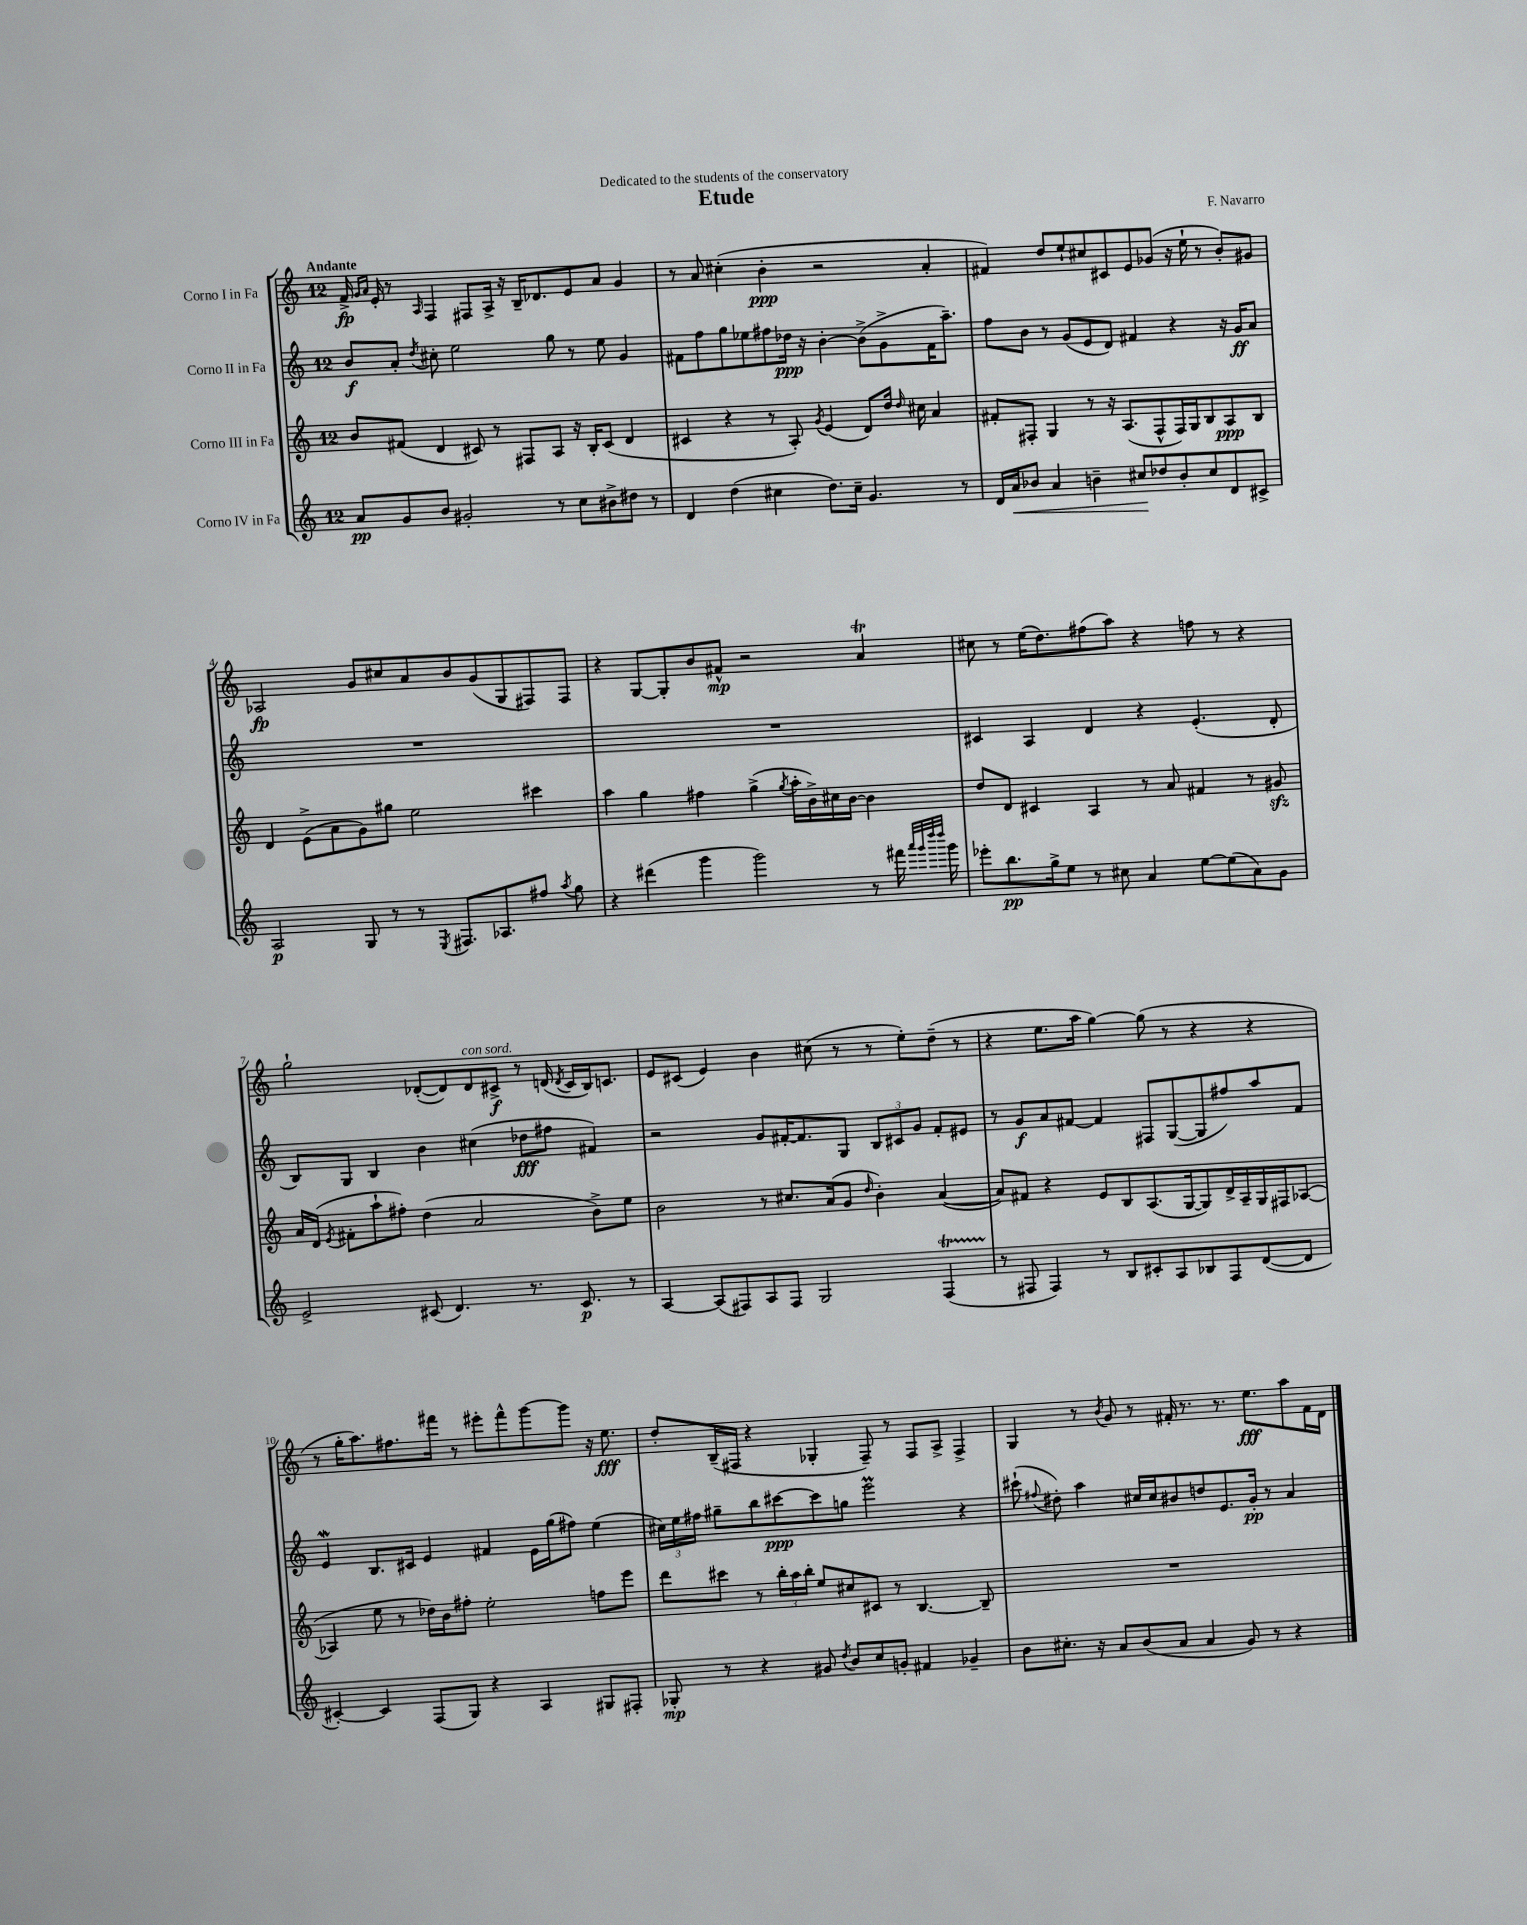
\header { title = "Etude" composer = "F. Navarro" dedication = "Dedicated to the students of the conservatory" }
<<
\new StaffGroup <<
\new Staff = "s0" \with { instrumentName = "Corno I in Fa" } {
    \clef treble \key c \major \once \override Staff.TimeSignature.style = #'single-digit \time 12/8 \tempo "Andante"
    \autoBeamOff f'16->\fp \grace { g'16[ a'16] } e'16-. r8 \grace { a16 } f4 fis8[ a16]-> r16 b16[-- des'8. e'8 a'8] g'4 |
    r8 a'8 cis''4-.( b'4-.\ppp r2 a'4-. |
    fis'4) d''8[ e''8-! cis''8 cis'8 e'8 ges'8]( r16 e''16-! r8 b'8[-.) gis'8] |
    aes2\fp g'8[ cis''8 a'8 b'8 g'8( g8 fis8) fis8] |
    r4 g8[~ g8-. b'8 fis'8]-^\mp r2 a'4\trill |
    cis''8 r8 e''16[( d''8.) fis''8( a''8]) r4 f''8 r8 r4 |
    g''2-! des'8[~-.( des'8) des'8^\markup { \italic "con sord." } cis'8]->\f r8 d'16( \acciaccatura { d'8 } cis'16[ b16) c'8.] |
    e'8[ cis'8]( e'4) b'4 cis''8( r8 r8 e''8[-.) d''8]--( r8 |
    r4 e''8.[ a''16] g''4~) g''8( r8 r4 r4 |
    r8 g''16[-. a''8.) fis''8. fis'''16] r8 eis'''8[-. fis'''8-^ g'''8~ g'''8] r16 e''8.\fff |
    d''8[-. b16--( fis16] r4 ges4-. fis8--) r8 fis8[ a8]-> fis4-> |
    g4 r8 \acciaccatura { b'8 } g'8 r8 fis'16-. r8. r8. e''8.[\fff a''8 fis'16 d'16] \bar "|." |
}
\new Staff = "s1" \with { instrumentName = "Corno II in Fa" } {
    \clef treble \key c \major \once \override Staff.TimeSignature.style = #'single-digit \time 12/8
    \autoBeamOff b'8[\f a'8]-. \acciaccatura { d''8 } cis''8-. e''2 g''8 r8 e''8 g'4 |
    fis'8[ f''8 g''8 ees''8 fis''8 des''16]\ppp r16 b'4~-. b'8[->( g'8-> fis'16 a''8.]--) |
    f''8[ b'8] r8 g'8[( e'8 d'8]) fis'4 r4 r16 g'16[\ff a'8] |
    R1. |
    R1. |
    cis'4 a4 d'4 r4 e'4.-.( d'8-. |
    b8[) g8] b4 b'4 cis''4( des''8[\fff fis''8] fis'4) |
    r2 g'8[ fis'16~-. fis'8. g8] \tuplet 3/2 { b8[ cis'8 g'8] } fis'8[-. eis'8] |
    r8 g'8[\f a'8 fis'8]~ fis'4 fis8[ g8~( g8 fis''8) a''8 fis'8] |
    e'4\mordent b8.[ cis'16] e'4 fis'4 e'16[ g''16( fis''8]) e''4( |
    \tuplet 3/2 { cis''16[) e''16 fis''16] } gis''8[-- b''8 cis'''8~\ppp cis'''8 g''8] e'''2\prall r4 |
    cis'''8-!( \appoggiatura { fis''8 } dis''8-.) a''4 cis''16[ cis''16 bis'8 d''8 e'8. g'16]-.\pp r8 a'4 \bar "|." |
}
\new Staff = "s2" \with { instrumentName = "Corno III in Fa" } {
    \clef treble \key c \major \once \override Staff.TimeSignature.style = #'single-digit \time 12/8
    \autoBeamOff b'8[ fis'8]( d'4 cis'8) r8 fis8[ a8] r16 b16[-. cis'8]( d'4 |
    cis'4 r4 r8 a8-.) \acciaccatura { g'8 } e'4( d'8[) d''16] \grace { d''16 } cis''16 a'4 |
    fis'8[-. fis8]-. g4 r8 r16 a8.[( fis8-^ fis16) g16 b8 a8\ppp b8] |
    d'4 e'8[->( a'8 g'8) gis''8] e''2 cis'''4 |
    a''4 g''4 fis''4 g''4->( \acciaccatura { g''8 } a''16[-. b'16->) cis''16 b'16]~ b'4 |
    d''8[ d'8] cis'4 a4 r8 a'8 fis'4 r8 gis'8\sfz |
    a'16[ d'16]( \acciaccatura { e'8 } fis'8[-. a''8-! fis''8]-.) d''4( a'2 b'8[->) e''8] |
    b'2 r8 cis''8.[ a'16( g'8] \grace { d''16 } b'4-.) a'4~( |
    a'8[) fis'8] r4 e'8[ b8 a8.( g16~ g8) d'16-> a16-- g16 fis16 aes8]~( |
    aes4 e''8 r8 des''16[) b'16 fis''8]-. e''2-. f''8[ e'''8] |
    d'''8[ cis'''8] r8 \tuplet 3/2 { b''16[-. a''16 b''16]-. } e''8[ cis''8 cis'8] r8 b4.~ b8-- |
    R1. \bar "|." |
}
\new Staff = "s3" \with { instrumentName = "Corno IV in Fa" } {
    \clef treble \key c \major \once \override Staff.TimeSignature.style = #'single-digit \time 12/8
    \autoBeamOff a'8[\pp g'8 b'8] gis'2-. r8 c''8[ bis'8-> dis''8] r8 |
    d'4 d''4( cis''4 d''8.[) cis''16]-- g'4. r8 |
    d'16[ a'16\< bes'8] a'4 b'4-- cis''8[\! des''8 b'8-. cis''8 d'8 cis'8]-> |
    a2\p g8 r8 r8 \acciaccatura { e8 } fis8.[ aes8. fis''8] \acciaccatura { a''8 } g''8 |
    r4 dis'''4( g'''4 g'''2) r8 fis'''16 \grace { a'''32[ g'''32 d''''32 d''''32] } g'''16 |
    ees'''8[-. b''8.\pp g''16-> e''8] r8 cis''8 a'4 e''8[~ e''8( a'8) g'8] |
    e'2-> cis'8( d'4.) r8. cis'8.\p r8 |
    a4~ a8[( fis8) a8 fis8] g2 fis4\startTrillSpan( |
    r8\stopTrillSpan fis8 fis4) r8 b8[ cis'8-. a8 bes8 fis8 d'8~( d'8] |
    cis'4~-.) cis'4 f8[( g8]) r4 a4 gis8[ fis8]-. |
    ges8-.\mp r8 r4 gis'8 \acciaccatura { d''8 } b'8[ c''8 g'8]-. fis'4 ges'4-- |
    b'8[ cis''8.]-. r16 a'8[ b'8( a'8] a'4 g'8) r8 r4 \bar "|." |
}
>>
>>
